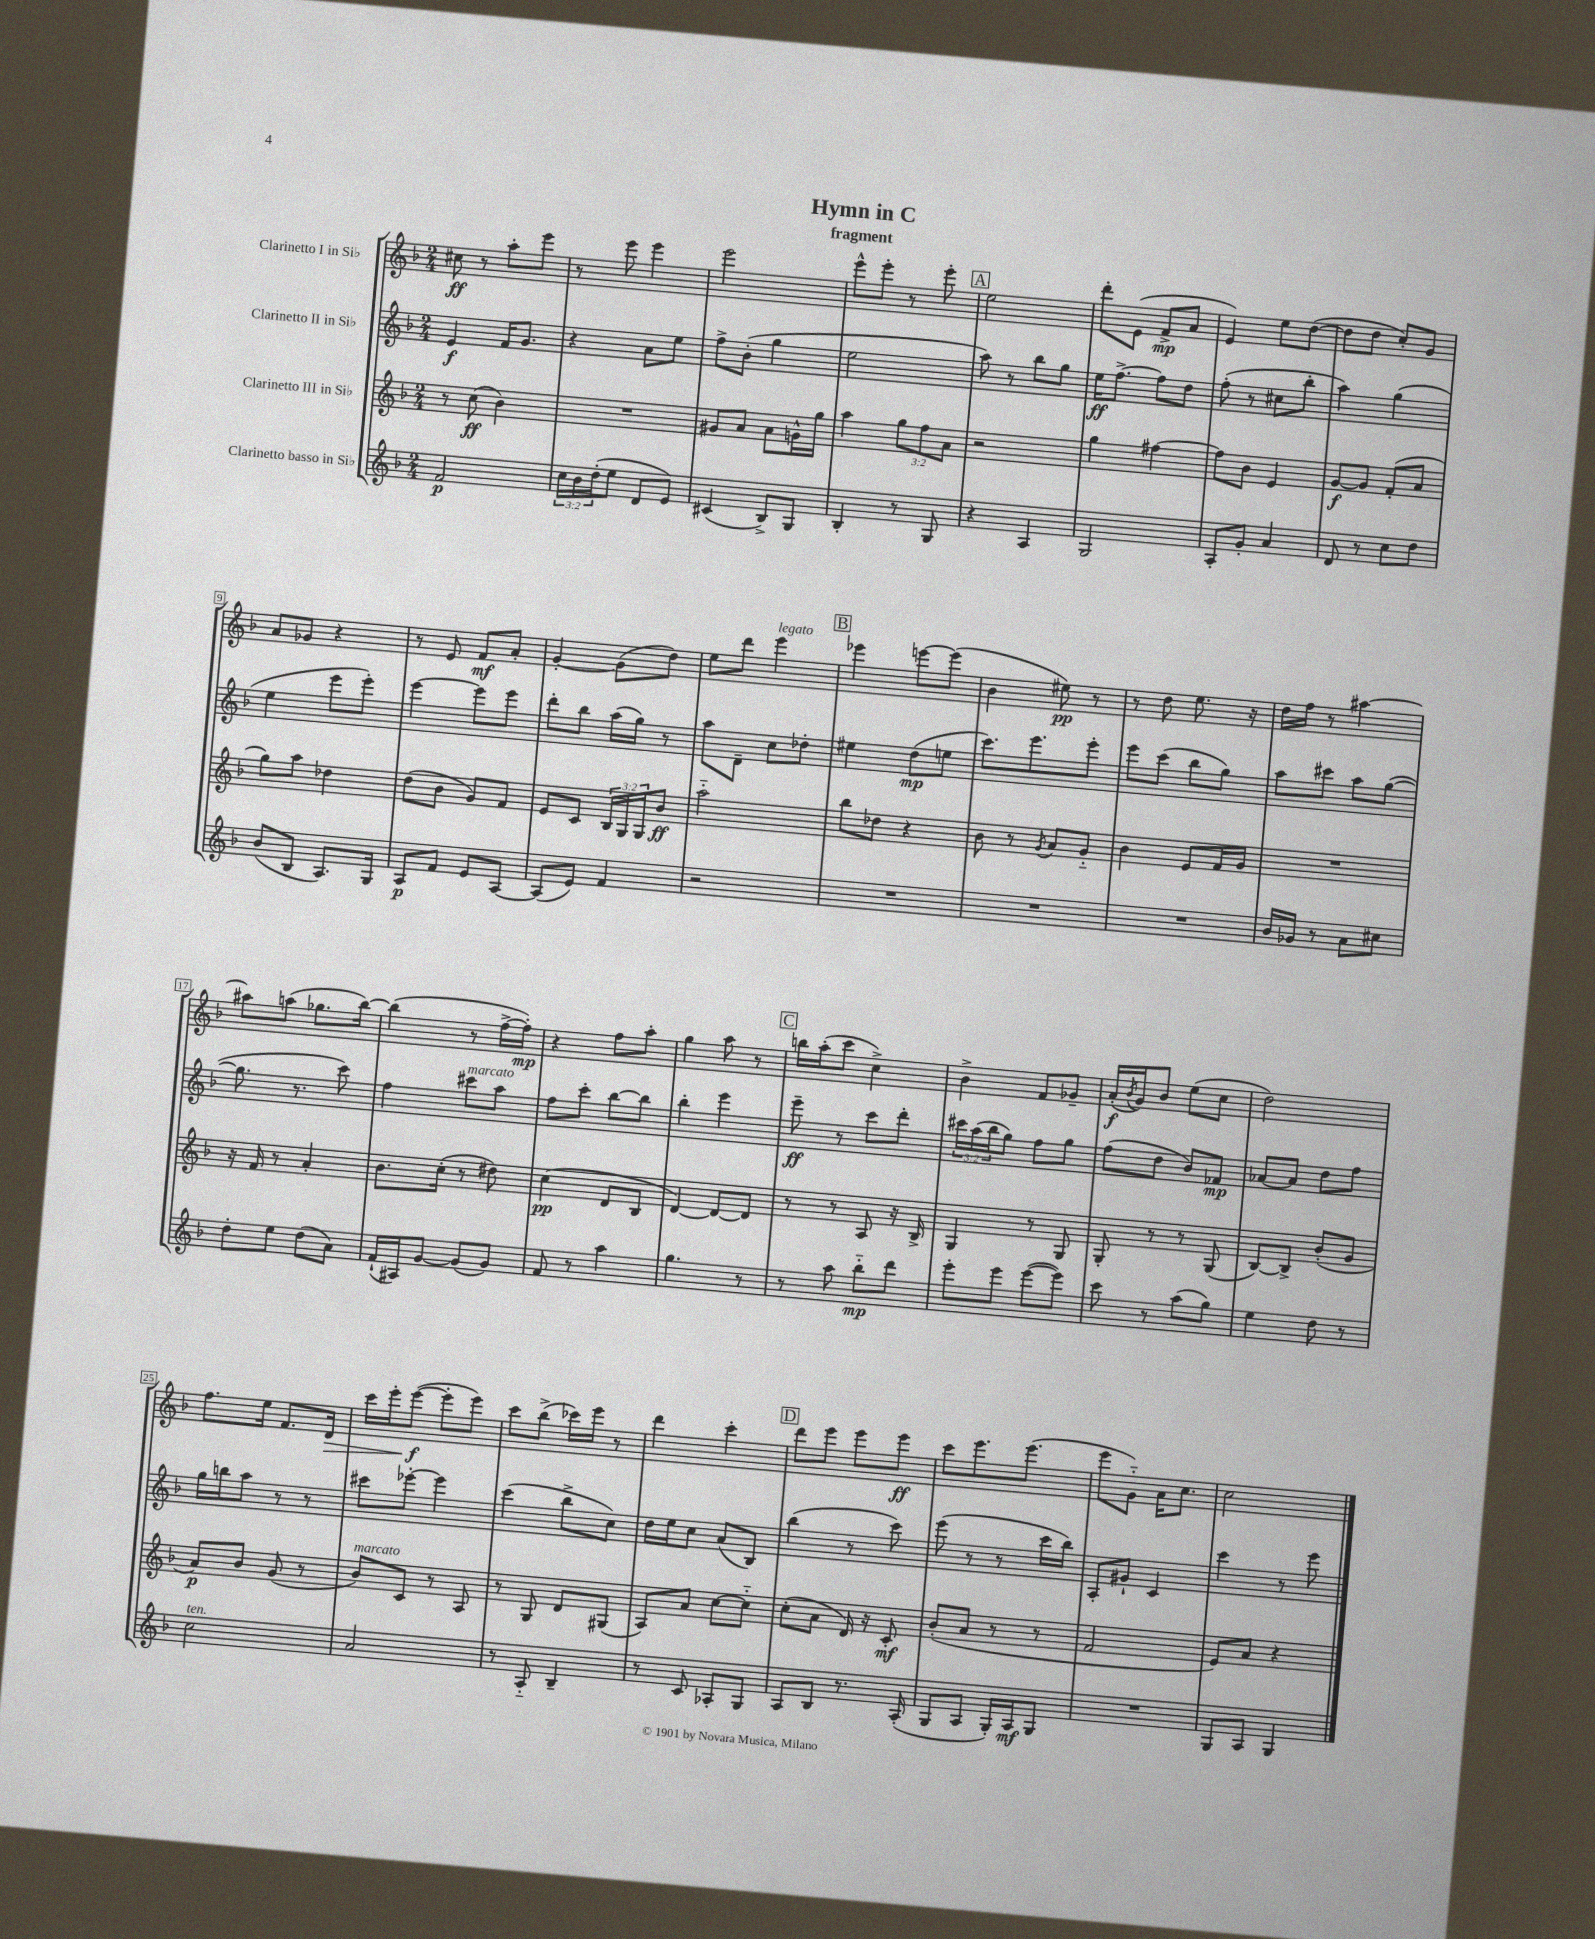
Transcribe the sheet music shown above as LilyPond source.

\header { title = "Hymn in C" subtitle = "fragment" }
<<
\new StaffGroup <<
\new Staff = "s0" \with { instrumentName = "Clarinetto I in Sib" } {
    \clef treble \key f \major \numericTimeSignature \time 2/4
    cis''8\ff r8 a''8-. e'''8 |
    r8 e'''8 e'''4 |
    e'''2 |
    e'''8-^ e'''8-. r8 e'''8-. |
    \mark \markup { \box "A" } e''2 |
    d'''8-. e'8( f'8->\mp a'8 |
    e'4) e''8 d''8~( |
    d''8 d''8 c''8-.) g'8 |
    a'8 ges'8 r4 |
    r8 e'8 f'8\mf a'8-. |
    g'4~-. g'8( d''8) |
    e''8 d'''8 e'''4^\markup { \italic "legato" } |
    \mark \markup { \box "B" } ees'''4 e'''8~ e'''8( |
    bes'4 eis''8\pp) r8 |
    r8 d''8 e''8. r16 |
    d''16 f''16 r8 ais''4~ |
    ais''8 a''8( ges''8. bes''16~) |
    bes''4( r8 f''16~-> f''16-.\mp) |
    r4 f''8 a''8-. |
    g''4 a''8 r8 |
    \mark \markup { \box "C" } b''16 a''16-.( c'''8 c''4->) |
    bes'4-> f'8 ges'8-- |
    a'16-.\f( \acciaccatura { bes'8 } g'16) bes'8 e''8( c''8 |
    d''2) |
    f''8. e''16 f'8. d'16\> |
    c'''16 e'''16-. e'''8~\f\!( e'''8-. e'''8) |
    c'''8 bes''8->( ces'''16) e'''16 r8 |
    d'''4 c'''4-. |
    \mark \markup { \box "D" } d'''8 e'''8 e'''8 e'''8\ff |
    c'''8 e'''8. e'''8.( |
    e'''8 g'8-_) a'16 c''8. |
    c''2 \bar "|." |
}
\new Staff = "s1" \with { instrumentName = "Clarinetto II in Sib" } {
    \clef treble \key f \major \numericTimeSignature \time 2/4 \override Staff.TupletNumber.text = #tuplet-number::calc-fraction-text
    e'4\f f'16 g'8. |
    r4 a'8 e''8 |
    f''8-> bes'8-.( g''4 |
    e''2 |
    \mark \markup { \box "A" } a''8) r8 bes''8 g''8 |
    e''16\ff f''8.~-> f''8 d''8 |
    f''8-.( r8 cis''8 bes''8-. |
    a''4) g''4( |
    e''4 e'''8 e'''8-.) |
    e'''4~ e'''8 e'''8 |
    d'''8-. bes''8 a''16( g''16) r8 |
    a''8 d'8-- c''8 des''8-. |
    \mark \markup { \box "B" } eis''4 d''8\mp( e''8 |
    c'''8.) e'''8. e'''8-. |
    e'''8 c'''8( bes''8 g''8) |
    a''8 cis'''8 a''8 g''8~( |
    g''8. r8. c'''8) |
    f''4 cis'''8^\markup { \italic "marcato" } a''8 |
    f''8 c'''8-. bes''8~ bes''8 |
    bes''4-. e'''4 |
    \mark \markup { \box "C" } e'''8--\ff r8 c'''8 d'''8-. |
    \tuplet 3/2 { cis'''16 a''16( bes''16 } g''8) f''8 g''8 |
    f''8( d''8 bes'8) fes'8\mp |
    aes'8~ aes'8 d''8 f''8 |
    g''16 b''16 a''8 r8 r8 |
    cis'''8 ees'''8~-. ees'''4 |
    c'''4( bes''8-> c''8) |
    d''16 e''16 c''8 a'8( bes8) |
    \mark \markup { \box "D" } bes''4( r8 c'''8) |
    e'''8( r8 r8 c'''16 bes''16) |
    a8-. gis'8-! c'4 |
    c'''4 r8 e'''8 \bar "|." |
}
\new Staff = "s2" \with { instrumentName = "Clarinetto III in Sib" } {
    \clef treble \key f \major \numericTimeSignature \time 2/4 \override Staff.TupletNumber.text = #tuplet-number::calc-fraction-text
    r8 c''8\ff( bes'4) |
    R2 |
    gis'8 a'8 a'8 g'16-^ g''16 |
    a''4 \tuplet 3/2 { g''8 f''8 a'8 } |
    \mark \markup { \box "A" } r2 |
    g''4 fis''4~ |
    fis''8 bes'8 e'4 |
    g'8~\f g'8 f'8-.( a'8 |
    g''8) a''8 des''4 |
    d''8( bes'8 g'8) f'8 |
    e'8 c'8 \tuplet 3/2 { bes16 g16 g16 } bes'8\ff |
    a''2-_ |
    \mark \markup { \box "B" } bes''8 des''8 r4 |
    bes'8 r8 \acciaccatura { g'8 } a'8 g'8-_ |
    bes'4 e'8 f'16 g'16 |
    R2 |
    r16 f'16 r8 a'4-. |
    bes'8. c''16-.( r8 dis''8) |
    c''4\pp( d'8 bes8 |
    d'4~) d'8~ d'8 |
    \mark \markup { \box "C" } r8 r8 a8 r16 bes16-> |
    g4 r8 g8 |
    g8-. r8 r8 g8( |
    bes8~) bes8-> bes'8-.( g'8 |
    a'8\p) bes'8 g'8( r8 |
    bes'8^\markup { \italic "marcato" }) c'8 r8 a8 |
    r8 g8 d'8 gis8( |
    a8) a'8 c''8~ c''8-_ |
    \mark \markup { \box "D" } c''8-.( a'8 d'16) r16 c'8-.\mf |
    bes'8-.( a'8 r8 r8 |
    f'2 |
    e'8) a'8 r4 \bar "|." |
}
\new Staff = "s3" \with { instrumentName = "Clarinetto basso in Sib" } {
    \clef treble \key f \major \numericTimeSignature \time 2/4 \override Staff.TupletNumber.text = #tuplet-number::calc-fraction-text
    f'2\p |
    \tuplet 3/2 { c''16 bes'16 d''16-.( } e''8 d'8 e'8) |
    cis'4( bes8->) g8 |
    bes4-. r8 g8 |
    \mark \markup { \box "A" } r4 a4 |
    g2 |
    a8-. g'8-. a'4 |
    d'8 r8 c''8 d''8 |
    bes'8( bes8 a8.) g16 |
    a8\p f'8 e'8 a8~ |
    a8( e'8) f'4 |
    r2 |
    \mark \markup { \box "B" } R2 |
    R2 |
    R2 |
    bes'16 ges'16 r8 a'8 cis''8 |
    d''8-. e''8 d''8( a'8) |
    f'16-!( ais16) g'8~ g'8( g'8) |
    f'8 r8 a''4 |
    g''4. r8 |
    \mark \markup { \box "C" } r8 a''8 bes''8-_\mp d'''8 |
    e'''8-. e'''8 e'''8~( e'''8) |
    c'''8 r8 a''8( g''8) |
    e''4 d''8 r8 |
    c''2^\markup { \italic "ten." } |
    a'2 |
    r8 a8-_ bes4-- |
    r8 c'8 aes8-. g8 |
    \mark \markup { \box "D" } a8 bes8 r8. a16-.( |
    g8 a8 g16-.) a16\mf g8 |
    R2 |
    g8 a8 g4 \bar "|." |
}
>>
>>
\layout { \context { \Score \override BarNumber.stencil = #(make-stencil-boxer 0.1 0.3 ly:text-interface::print) } }
